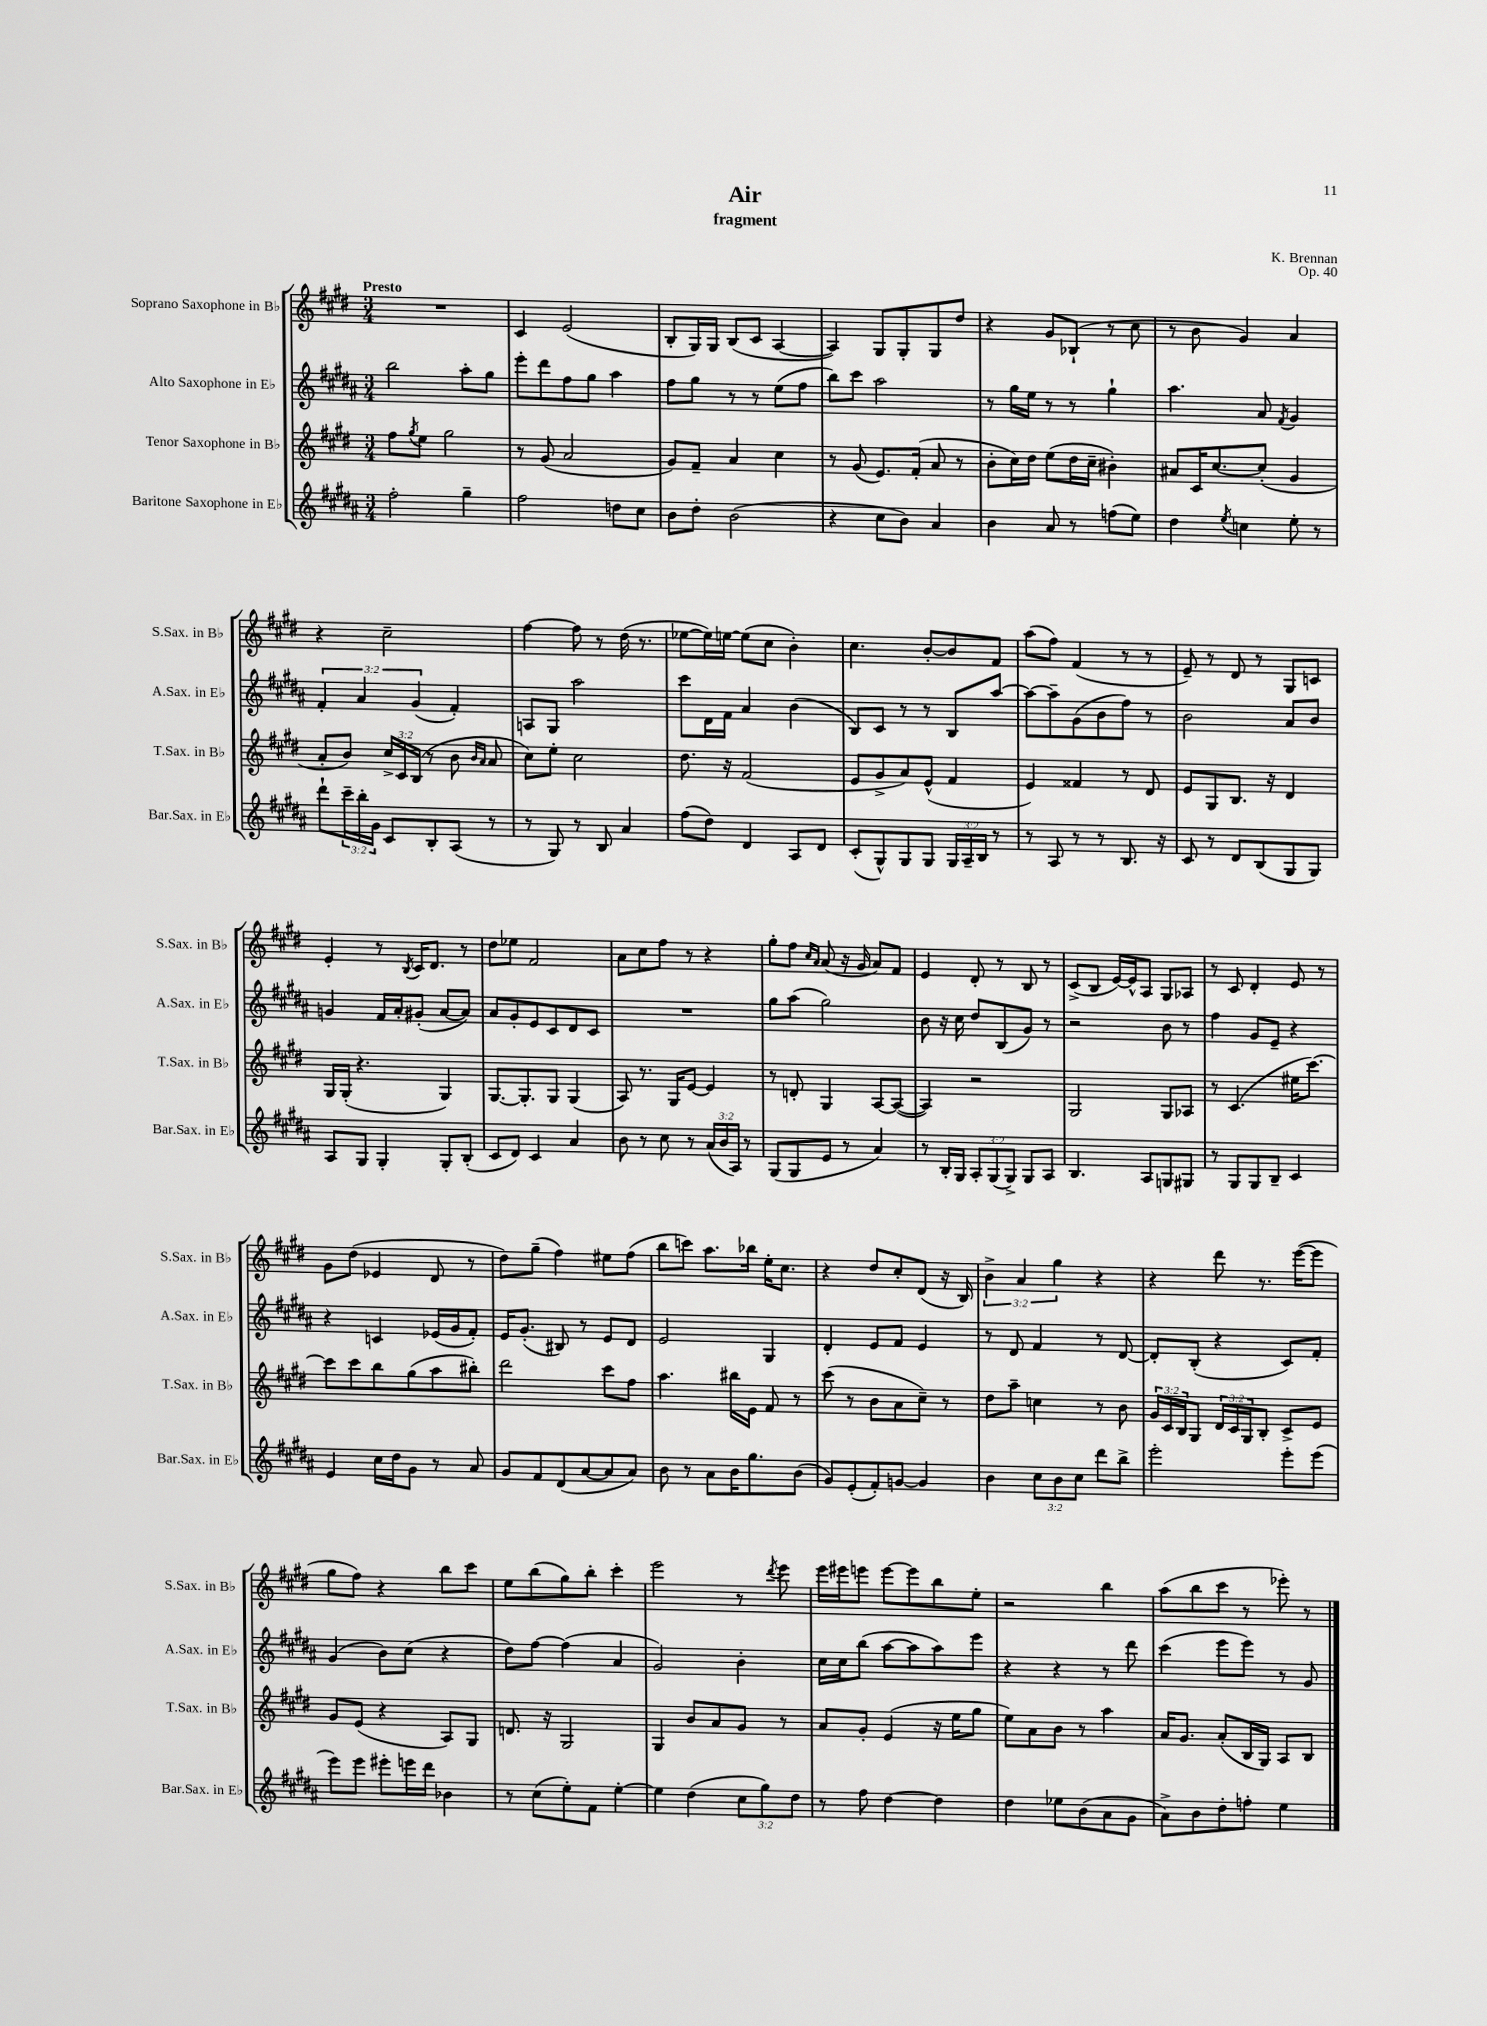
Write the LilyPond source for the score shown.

\header { title = "Air" composer = "K. Brennan" subtitle = "fragment" opus = "Op. 40" }
<<
\new StaffGroup <<
\new Staff = "s0" \with { instrumentName = "Soprano Saxophone in Bb" shortInstrumentName = "S.Sax. in Bb" } {
    \clef treble \key e \major \numericTimeSignature \time 3/4 \override Staff.TupletNumber.text = #tuplet-number::calc-fraction-text \tempo "Presto"
    R2. |
    cis'4 e'2( |
    b8-. gis16) gis16 b8( cis'8 a4~ |
    a4) gis8 gis8-. gis8 dis''8 |
    r4 gis'8 bes8-!( r8 cis''8 |
    r8 b'8 gis'4) a'4 |
    r4 cis''2-- |
    fis''4~ fis''8 r8 dis''16( r8. |
    ees''8~ ees''16) e''16~ e''8( cis''8 b'4-.) |
    cis''4. b'8~-. b'8 fis'8 |
    a''8( fis''8) fis'4( r8 r8 |
    e'8--) r8 dis'8 r8 gis8 c'8 |
    e'4-. r8 \acciaccatura { b8 } cis'16 dis'8. r8 |
    dis''8 ees''8 fis'2 |
    a'8 cis''8 fis''8 r8 r4 |
    gis''8-. fis''8 \grace { cis''16 a'16 } a'8( r16 gis'16 a'8) fis'8 |
    e'4 dis'8-. r8 b8 r8 |
    cis'8->( b8 e'16~) e'16-^ a8 gis8 aes8 |
    r8 cis'8 dis'4-. e'8 r8 |
    gis'8 dis''8( ees'4 dis'8 r8 |
    dis''8) gis''8--( fis''4) eis''8 fis''8( |
    b''8 c'''8) a''8. bes''16 e''16-. cis''8. |
    r4 dis''8 cis''8-. dis'8( r16 b16) |
    \tuplet 3/2 { b'4-> a'4 gis''4 } r4 |
    r4 dis'''8 r8. e'''16~( e'''8 |
    gis''8 fis''8) r4 b''8 cis'''8 |
    e''8 b''8( gis''8) b''8-. cis'''4-. |
    e'''2 r8 \acciaccatura { dis'''8 } e'''8 |
    e'''16 eis'''16 e'''8 e'''8~ e'''8 b''8 e''8-. |
    r2 b''4 |
    a''8( b''8 cis'''8 r8 ees'''8-.) r8 \bar "|." |
}
\new Staff = "s1" \with { instrumentName = "Alto Saxophone in Eb" shortInstrumentName = "A.Sax. in Eb" } {
    \clef treble \key b \major \numericTimeSignature \time 3/4 \override Staff.TupletNumber.text = #tuplet-number::calc-fraction-text
    b''2 ais''8-. gis''8 |
    e'''8-. dis'''8 fis''8 gis''8 ais''4 |
    fis''8 gis''8 r8 r8 e''8( fis''8 |
    b''8) cis'''8 ais''2 |
    r8 gis''16 e''16 r8 r8 gis''4-! |
    ais''4. ais'8 \acciaccatura { fis'8 } gis'4 |
    \tuplet 3/2 { fis'4-. ais'4 gis'4( } fis'4-.) |
    a8 gis8 ais''2 |
    cis'''8 dis'16 fis'16 ais'4 b'4( |
    b8) cis'8 r8 r8 b8 ais''8~ |
    ais''8~ ais''8-- gis'8( b'8 fis''8) r8 |
    b'2 ais'8 b'8 |
    g'4 fis'16 ais'16-. gis'8-.( ais'8~ ais'8) |
    ais'8 gis'8-. e'8 cis'8 dis'8 cis'8 |
    R2. |
    gis''8 ais''8( gis''2) |
    b'8 r16 cis''16 dis''8 b8( gis'8) r8 |
    r2 b'8 r8 |
    fis''4 gis'8 e'8-- r4 |
    r4 c'4 ees'16( gis'16 fis'8-.) |
    e'16 gis'8.-.( bis8) r8 e'8 dis'8 |
    e'2 gis4 |
    dis'4-. e'8 fis'8 e'4 |
    r8 dis'8 fis'4 r8 dis'8~ |
    dis'8-. b8-.( r4 cis'8) fis'8-. |
    gis'4( b'8) cis''8( r4 |
    dis''8) fis''8~ fis''4( ais'4 |
    gis'2) b'4-. |
    cis''16 cis''16 b''8( ais''8~ ais''8 ais''8) e'''8 |
    r4 r4 r8 dis'''8 |
    cis'''4( e'''8 e'''8) r8 gis'8 \bar "|." |
}
\new Staff = "s2" \with { instrumentName = "Tenor Saxophone in Bb" shortInstrumentName = "T.Sax. in Bb" } {
    \clef treble \key e \major \numericTimeSignature \time 3/4 \override Staff.TupletNumber.text = #tuplet-number::calc-fraction-text
    fis''8 \acciaccatura { gis''8 } e''8 gis''2 |
    r8 gis'8( a'2 |
    gis'8) fis'8-- a'4 cis''4 |
    r8 gis'8( e'8.) fis'16-.( a'8 r8 |
    b'8-. cis''16) dis''16 e''8( dis''16 cis''16-- bis'4-.) |
    ais'8 cis'16 cis''8.~ cis''8-.( gis'4 |
    a'8-. b'8) \tuplet 3/2 { cis''16-> cis'16 b16( } r8 b'8 \grace { b'16 a'16 } a'8 |
    cis''8) e''8-. cis''2 |
    dis''8. r16 fis'2( |
    e'8 gis'8-> a'8) e'8-^( fis'4 |
    e'4) fisis'4 r8 dis'8 |
    e'8 gis8 b8. r16 dis'4 |
    gis16 gis16-.( r4. gis4) |
    gis8.~ gis8.-. gis8 gis4( |
    a8) r8. gis16 e'8~ e'4 |
    r8 d'8-. gis4 a8~ a8~( |
    a4) r2 |
    gis2 gis8 aes8 |
    r8 cis'4.( eis''16 cis'''8.~) |
    cis'''8 cis'''8 b''8 gis''8( a''8 bis''8-.) |
    dis'''2 cis'''8 fis''8 |
    a''4. bis''16 e'16 fis'8 r8 |
    cis'''8( r8 b'8 a'8 cis''8--) r8 |
    dis''8 a''8-- c''4 r8 b'8 |
    \tuplet 3/2 { gis'16 cis'16 b16 } gis8 \tuplet 3/2 { dis'16 cis'16 gis16 } b8-. cis'8-> e'8 |
    gis'8 e'8( r4 a8) gis8 |
    d'8. r16 gis2 |
    gis4 b'8 a'8 gis'8 r8 |
    a'8 gis'8-. e'4( r16 e''16 gis''8 |
    e''8) a'8 b'8 r8 a''4 |
    a'16 gis'8. a'8-.( b16 gis16) a8 b8 \bar "|." |
}
\new Staff = "s3" \with { instrumentName = "Baritone Saxophone in Eb" shortInstrumentName = "Bar.Sax. in Eb" } {
    \clef treble \key b \major \numericTimeSignature \time 3/4 \override Staff.TupletNumber.text = #tuplet-number::calc-fraction-text
    fis''2-. gis''4-- |
    fis''2 d''8 cis''8 |
    b'8 dis''8-. b'2( |
    r4 cis''8 b'8) ais'4 |
    b'4 ais'8 r8 f''8( e''8) |
    dis''4 \acciaccatura { e''8 } c''4 e''8-. r8 |
    dis'''8-! \tuplet 3/2 { cis'''16-- b''16-. gis'16 } cis'8 b8-. ais8( r8 |
    r8 gis8) r8 b8 ais'4 |
    fis''8( dis''8) dis'4 ais8 dis'8 |
    cis'8-.( gis8-^) gis8 gis8 \tuplet 3/2 { gis16 ais16-- b16 } r8 |
    r8 ais8 r8 r8 b8. r16 |
    cis'8 r8 dis'8 b8( gis8 gis8) |
    ais8 gis8 gis4-. gis8-. b8-.( |
    cis'8 dis'8) cis'4 ais'4 |
    b'8 r8 cis''8 r8 \tuplet 3/2 { ais'16( b'16 ais16) } r8 |
    gis8( gis8 e'8 r8 ais'4) |
    r8 b16-. gis16 \tuplet 3/2 { ais8-. gis8( gis8->) } gis8 ais8 |
    b4. ais8 g8 gis8 |
    r8 gis8 gis8 b8-- cis'4 |
    e'4 cis''16 dis''16 gis'8 r8 ais'8 |
    gis'8 fis'8 dis'8( ais'8~ ais'8 ais'8) |
    b'8 r8 ais'8 b'16 gis''8. b'8( |
    gis'8) e'8-.( fis'8-.) g'8~ g'4 |
    b'4 \tuplet 3/2 { cis''8 b'8 cis''8 } dis'''8 b''8-> |
    e'''2-. e'''8-. e'''8( |
    e'''8) e'''8 eis'''8-. e'''16 dis'''16 bes'4 |
    r8 cis''8( e''8-.) fis'8 e''4~-. |
    e''4 dis''4( \tuplet 3/2 { cis''8 gis''8) dis''8 } |
    r8 fis''8 dis''4~ dis''4 |
    dis''4 ees''8 b'8( ais'8 gis'8 |
    ais'8->) b'8 dis''8-. f''8-. e''4 \bar "|." |
}
>>
>>
\layout { \context { \Score \remove "Bar_number_engraver" } }
